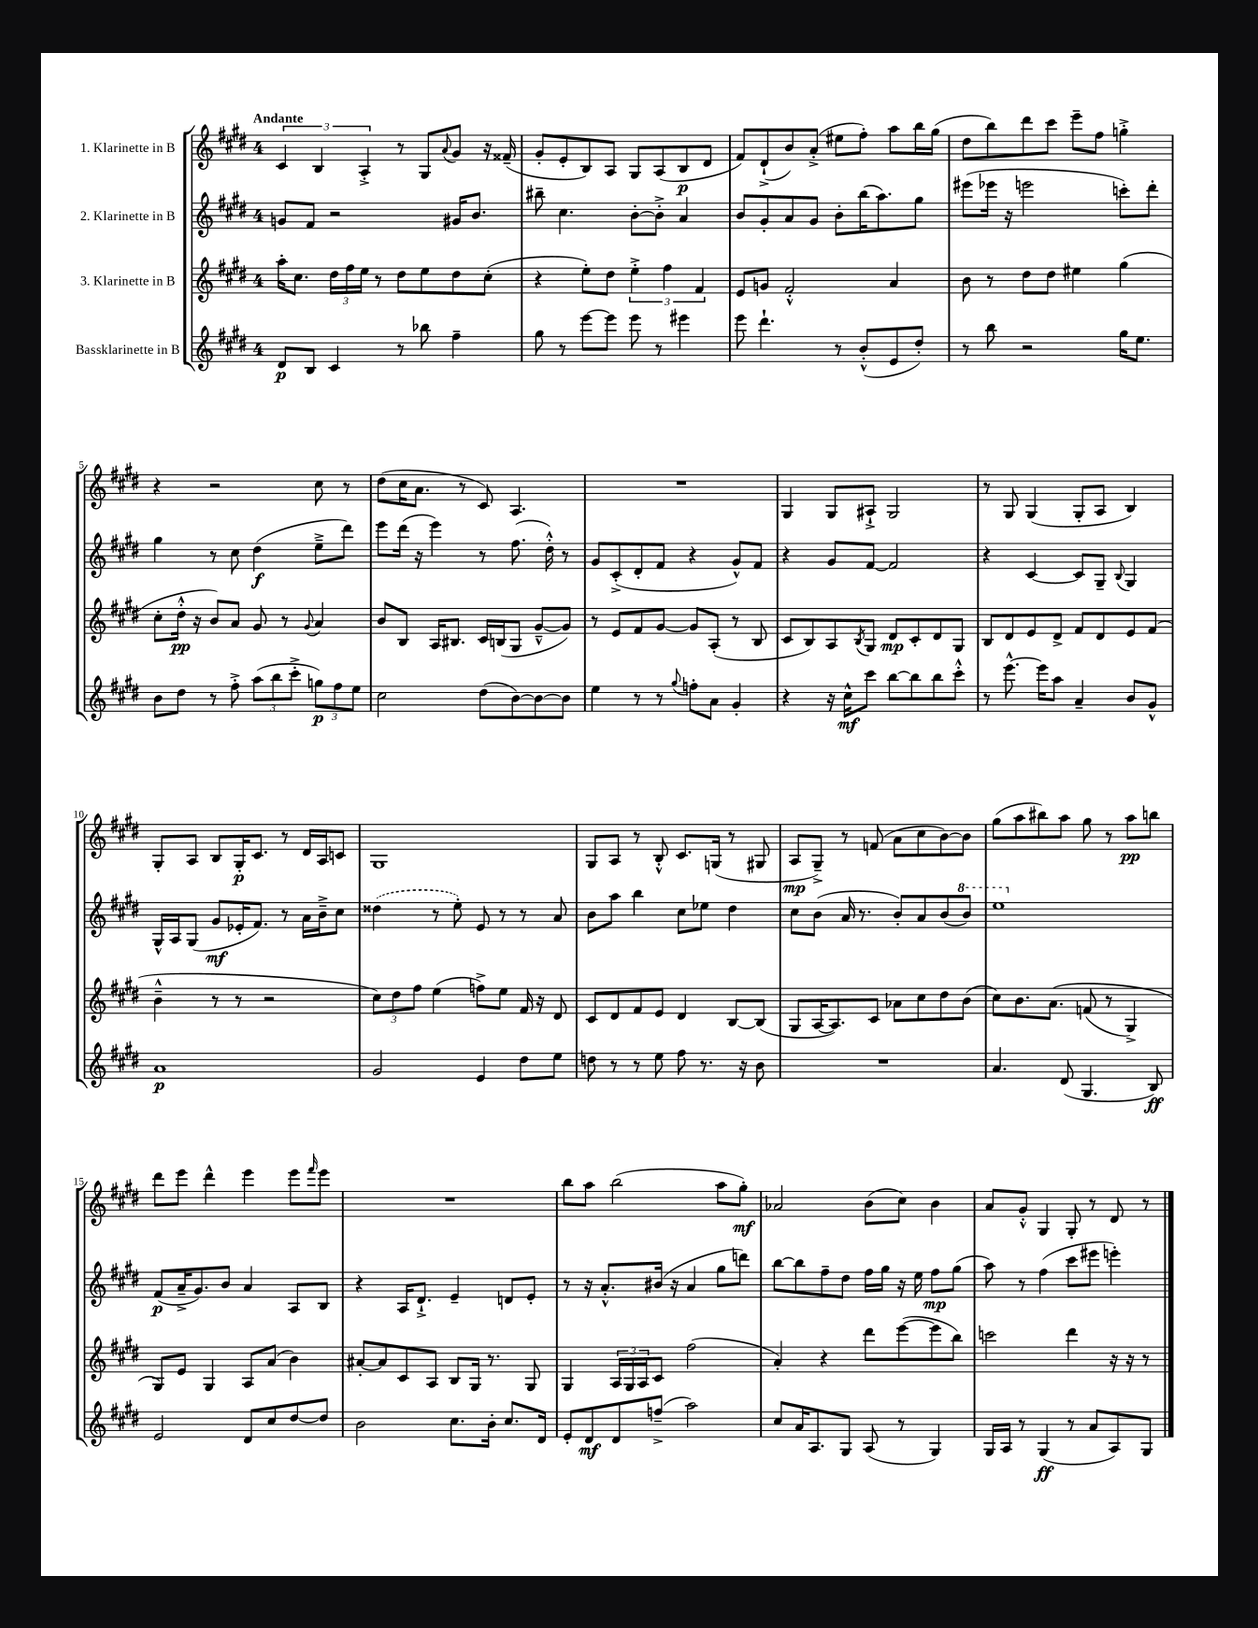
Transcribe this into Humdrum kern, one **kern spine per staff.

**kern	**dynam	**kern	**dynam	**kern	**dynam	**kern	**dynam
*part4	*part4	*part3	*part3	*part2	*part2	*part1	*part1
*staff4	*staff4	*staff3	*staff3	*staff2	*staff2	*staff1	*staff1
*I"Bassklarinette in B	*	*I"3. Klarinette in B	*	*I"2. Klarinette in B	*	*I"1. Klarinette in B	*
*clefG2	*	*clefG2	*	*clefG2	*	*clefG2	*
*k[f#c#g#d#]	*	*k[f#c#g#d#]	*	*k[f#c#g#d#]	*	*k[f#c#g#d#]	*
*M4/4	*	*M4/4	*	*M4/4	*	*M4/4	*
=1	=1	=1	=1	=1	=1	=1	=1
!	!	!	!	!	!	!LO:TX:a:B:t=Andante	!
8d#/L	p	16aa'\KL	.	8gn/L	.	6c#/	.
.	.	8.cc#\J	.	.	.	.	.
8B/J	.	.	.	8f#/J	.	.	.
.	.	.	.	.	.	6B/	.
4c#/	.	24dd#\LL	.	2r	.	.	.
.	.	24ff#\	.	.	.	.	.
.	.	24ee\JJ	.	.	.	6A'^/	.
.	.	8r	.	.	.	.	.
8r	.	8dd#\L	.	.	.	8r	.
8bb-X\	.	8ee\	.	.	.	8G#/L	.
.	.	.	.	.	.	8qqa/	.
4ff#~\	.	8dd#\	.	16g#X/KL	.	8g#/J	.
.	.	.	.	8.b/J	.	.	.
.	.	(8cc#'\J	.	.	.	16r	.
.	.	.	.	.	.	(16f##X~/	.
=2	=2	=2	=2	=2	=2	=2	=2
8gg#\	.	4r	.	8bb#X~\	.	8g#'/L	.
8r	.	.	.	4.cc#\	.	8e'/	.
[8eee\L	.	8ee'\L)	.	.	.	8B/)	.
8eee\J]	.	8dd#\J	.	.	.	8A/J	.
8eee\	.	6ee'^\	.	[8b'\L	.	8G#/L	.
8r	.	.	.	8b'^\J]	.	(8A/	.
.	.	6ff#\	.	.	.	.	.
4eee#X\	.	.	.	4a/	.	8B/	p
.	.	6f#/	.	.	.	.	.
.	.	.	.	.	.	8d#/J	.
=3	=3	=3	=3	=3	=3	=3	=3
8eee\	.	8e/L	.	8b/L	.	8f#/L)	.
4.ddd#`\	.	8gn/J	.	8g#'/	.	(8d#`^/	.
.	.	2f#'^^/	.	8a/	.	8b/)	.
.	.	.	.	8g#/J	.	(8a'^/J	.
8r	.	.	.	8b'\L	.	8ee#X\L	.
(8b'^^/L	.	.	.	(16bb\K	.	8ff#'\J)	.
.	.	.	.	8.aa\)	.	.	.
8e/	.	4a/	.	.	.	8aa\L	.
8dd#'/J)	.	.	.	8gg#\J	.	16bb\L	.
.	.	.	.	.	.	(16gg#\JJ	.
=4	=4	=4	=4	=4	=4	=4	=4
8r	.	8b\	.	(8eee#X\L	.	8dd#\L	.
8bb\	.	8r	.	16eee-X\Jk	.	8bb\)	.
.	.	.	.	16r	.	.	.
2r	.	8dd#\L	.	2eeen\	.	8ddd#\	.
.	.	8dd#\J	.	.	.	8ccc#\J	.
.	.	4ee#X\	.	.	.	8eee~\L	.
.	.	.	.	.	.	8ff#\J	.
16gg#\KL	.	(4gg#\	.	8cccn'\L)	.	4ggn'^\	.
8.ee\J	.	.	.	.	.	.	.
.	.	.	.	8ddd#'\J	.	.	.
!!LO:LB:g=z
=5	=5	=5	=5	=5	=5	=5	=5
8b\L	.	8cc#'\L	.	4gg#\	.	4r	.
8dd#\J	.	16dd#'^^\Jk	pp	.	.	.	.
.	.	16r	.	.	.	.	.
8r	.	8b/L)	.	8r	.	2r	.
8ff#'^\	.	8a/J	.	8cc#\	.	.	.
(12aa\L	.	8g#/	.	(4dd#\	f	.	.
12bb\	.	.	.	.	.	.	.
.	.	8r	.	.	.	.	.
12ccc#'^\J	.	.	.	.	.	.	.
.	.	8qqg#/	.	.	.	.	.
12ggn\L)	p	4a/	.	8ee~^\L	.	8cc#\	.
12ff#\	.	.	.	.	.	.	.
.	.	.	.	8ddd#\J)	.	8r	.
12ee\J	.	.	.	.	.	.	.
=6	=6	=6	=6	=6	=6	=6	=6
2cc#\	.	8b/L	.	8eee\L	.	(8dd#\L	.
.	.	8B/J	.	(16ddd#\Jk	.	16cc#\K	.
.	.	.	.	16r	.	8.a\J	.
.	.	16A/KL	.	4eee\)	.	.	.
.	.	8.B#X/J	.	.	.	.	.
.	.	.	.	.	.	8r	.
(8dd#\L	.	16c#/LL	.	8r	.	8c#/)	.
.	.	(16Bn/J	.	.	.	.	.
[8b\)	.	8G#/J	.	(8.ff#\	.	4.A/	.
8b\_	.	[8g#~^^/L	.	.	.	.	.
.	.	.	.	16dd#'^^\)	.	.	.
8b\J]	.	8g#/J])	.	8r	.	.	.
=7	=7	=7	=7	=7	=7	=7	=7
4ee\	.	8r	.	8g#/L	.	1r	.
.	.	8e/L	.	(8c#'^/	.	.	.
8r	.	8f#/	.	8d#'/	.	.	.
8r	.	[8g#/J	.	8f#/J	.	.	.
8qqgg#/	.	.	.	.	.	.	.
8ffn'\L	.	8g#/L]	.	4r	.	.	.
8a\J	.	(8A'/J	.	.	.	.	.
4g#'/	.	8r	.	8g#^^/L)	.	.	.
.	.	8B/	.	8f#/J	.	.	.
=8	=8	=8	=8	=8	=8	=8	=8
4r	.	8c#/L	.	4r	.	4G#/	.
.	.	8B/)	.	.	.	.	.
16r	.	8A/	.	8g#/L	.	8G#/L	.
16cc#^^\KL	mf	.	.	.	.	.	.
.	.	8qB/	.	.	.	.	.
8ccc#\J	.	8G#/J	.	[8f#/J	.	8A#X`^/J	.
[8bb\L	.	8d#/L	mp	2f#/]	.	2G#/	.
8bb\]	.	8c#'/	.	.	.	.	.
8bb\	.	8d#/	.	.	.	.	.
8ccc#'^^\J	.	8G#/J	.	.	.	.	.
=9	=9	=9	=9	=9	=9	=9	=9
8r	.	8B/L	.	4r	.	8r	.
[8.eee^^\	.	8d#/	.	.	.	8G#/	.
.	.	8e/	.	[4c#/	.	(4G#/	.
16eee\KL]	.	.	.	.	.	.	.
8aa\J	.	8d#^/J	.	.	.	.	.
4a~/	.	8f#/L	.	8c#/L]	.	8G#'/L	.
.	.	8d#/	.	8G#~/J	.	8A/J	.
.	.	.	.	8qqB/	.	.	.
8b/L	.	8e/	.	4G#/	.	4B/)	.
8g#^^/J	.	(8f#/J	.	.	.	.	.
!!LO:LB:g=z
=10	=10	=10	=10	=10	=10	=10	=10
1a	p	4b~^^\	.	16G#^^/LL	.	8G#'/L	.
.	.	.	.	16A/J	.	.	.
.	.	.	.	(8G#/J	.	8A/J	.
.	.	8r	.	8g#/L	mf	8B/L	.
.	.	8r	.	16e-X'/K	.	16G#'/K	p
.	.	.	.	8.f#/J)	.	8.c#/J	.
.	.	2r	.	.	.	.	.
.	.	.	.	8r	.	8r	.
.	.	.	.	16a\LL	.	16d#/LL	.
.	.	.	.	16b~^\J	.	16A/J	.
.	.	.	.	8cc#\J	.	8cn/J	.
=11	=11	=11	=11	=11	=11	=11	=11
2g#/	.	12cc#\L)	.	(4dd##X\	.	1G#	.
.	.	12dd#\	.	.	.	.	.
.	.	12ff#\J	.	.	.	.	.
.	.	(4ee\	.	8r	.	.	.
.	.	.	.	8ee'\)	.	.	.
4e/	.	8ffn^\L)	.	8e/	.	.	.
.	.	8ee\J	.	8r	.	.	.
8dd#\L	.	16f#/	.	8r	.	.	.
.	.	16r	.	.	.	.	.
8ee\J	.	8d#/	.	8a/	.	.	.
=12	=12	=12	=12	=12	=12	=12	=12
8ddn\	.	8c#/L	.	8b\L	.	8G#/L	.
8r	.	8d#/	.	8aa\J	.	8A/J	.
8r	.	8f#/	.	4bb\	.	8r	.
8ee\	.	8e/J	.	.	.	8B'^^/	.
8ff#\	.	4d#/	.	8cc#\L	.	8.c#/L	.
8.r	.	.	.	8ee-X\J	.	.	.
.	.	.	.	.	.	(16Gn/Jk	.
.	.	[8B/L	.	4dd#\	.	8r	.
16r	.	.	.	.	.	.	.
8b\	.	(8B/J]	.	.	.	8G#X/	.
=13	=13	=13	=13	=13	=13	=13	=13
1r	.	8G#/L	.	8cc#\L	.	8A/L	mp
.	.	[16A/K	.	(8b\J	.	8G#~^/J)	.
.	.	8.A/])	.	.	.	.	.
.	.	.	.	16a/	.	8r	.
.	.	.	.	8.r	.	.	.
.	.	8c#/J	.	.	.	(8fn/	.
.	.	8a-X\L	.	8b'/L)	.	8a\L	.
.	.	8cc#\	.	8a/	.	8cc#\	.
.	.	8dd#\	.	(8b/	.	[8b\)	.
*	*	*	*	*8va	*	*	*
.	.	(8b\J	.	8bb/J)	.	8b\J]	.
=14	=14	=14	=14	=14	=14	=14	=14
4.a/	.	8cc#\L)	.	1eee	.	(8gg#\L	.
.	.	8.b\	.	.	.	8aa\	.
.	.	.	.	.	.	8bb#X\)	.
.	.	(8.a\J	.	.	.	.	.
(8d#/	.	.	.	.	.	8aa\J	.
4.G#/	.	(8fn/	.	.	.	8gg#\	.
.	.	8r	.	.	.	8r	.
.	.	4G#^/)	.	.	.	8aa\L	pp
8B/)	ff	.	.	.	.	8bbn\J	.
!!LO:LB:g=z
=15	=15	=15	=15	=15	=15	=15	=15
*	*	*	*	*X8va	*	*	*
2e/	.	8G#/L)	.	(8f#/L	p	8ddd#\L	.
.	.	8e/J	.	16a~^/K	.	8eee\J	.
.	.	.	.	8.g#/)	.	.	.
.	.	4G#/	.	.	.	4ddd#^^\	.
.	.	.	.	8b/J	.	.	.
8d#/L	.	8A/L	.	4a/	.	4eee\	.
8cc#/	.	(8a/J	.	.	.	.	.
[8dd#/	.	4b\)	.	8A/L	.	8eee\L	.
.	.	.	.	.	.	16qqfff#/	.
8dd#/J]	.	.	.	8B/J	.	8eee\J	.
=16	=16	=16	=16	=16	=16	=16	=16
2b\	.	[8a#X'/L	.	4r	.	1r	.
.	.	8a#/]	.	.	.	.	.
.	.	8c#/	.	16A/KL	.	.	.
.	.	.	.	8.d#`^/J	.	.	.
.	.	8A/J	.	.	.	.	.
8.cc#\L	.	8B/L	.	4e~/	.	.	.
.	.	16G#/Jk	.	.	.	.	.
16b'\Jk	.	8.r	.	.	.	.	.
8.cc#/L	.	.	.	8dn/L	.	.	.
.	.	8G#/	.	8e'/J	.	.	.
16d#/Jk	.	.	.	.	.	.	.
=17	=17	=17	=17	=17	=17	=17	=17
8e'/L	.	4G#/	.	8r	.	8bb\L	.
8d#/	mf	.	.	16r	.	8aa\J	.
.	.	.	.	8.a'^^/L	.	.	.
8d#/	.	24A/LL	.	.	.	(2bb\	.
.	.	24G#/	.	.	.	.	.
.	.	24A/J	.	.	.	.	.
(8ffn~^/J	.	8c#/J	.	(16b#X/Jk	.	.	.
.	.	.	.	16r	.	.	.
2aa\)	.	(2ff#\	.	4a/	.	.	.
.	.	.	.	8gg#\L	.	8aa\L	.
.	.	.	.	8dddn\J)	.	8gg#'\J)	mf
=18	=18	=18	=18	=18	=18	=18	=18
8cc#/L	.	4a'/)	.	[8bb\L	.	2a-X/	.
16a/K	.	.	.	8bb\]	.	.	.
8.A/	.	.	.	.	.	.	.
.	.	4r	.	8ff#~\	.	.	.
8G#/J	.	.	.	8dd#\J	.	.	.
(8A/	.	8ddd#\L	.	16ff#\LL	.	(8b\L	.
.	.	.	.	16gg#\JJ	.	.	.
8r	.	([8eee\	.	16r	.	8cc#\J)	.
.	.	.	.	16ee\	.	.	.
4G#/)	.	8eee\]	.	8ff#\L	mp	4b\	.
.	.	8bb\J)	.	(8gg#\J	.	.	.
=19	=19	=19	=19	=19	=19	=19	=19
16G#/LL	.	2cccn\	.	8aa\)	.	8a/L	.
16A/JJ	.	.	.	.	.	.	.
8r	.	.	.	8r	.	8g#'^^/J	.
(4G#/	ff	.	.	(4ff#\	.	4G#/	.
8r	.	4ddd#\	.	8ccc#\L	.	8G#'/	.
8a/L	.	.	.	8eee#X\J	.	8r	.
8A/)	.	16r	.	4eeen'\)	.	8d#/	.
.	.	16r	.	.	.	.	.
8G#/J	.	8r	.	.	.	8r	.
==	==	==	==	==	==	==	==
*-	*-	*-	*-	*-	*-	*-	*-
